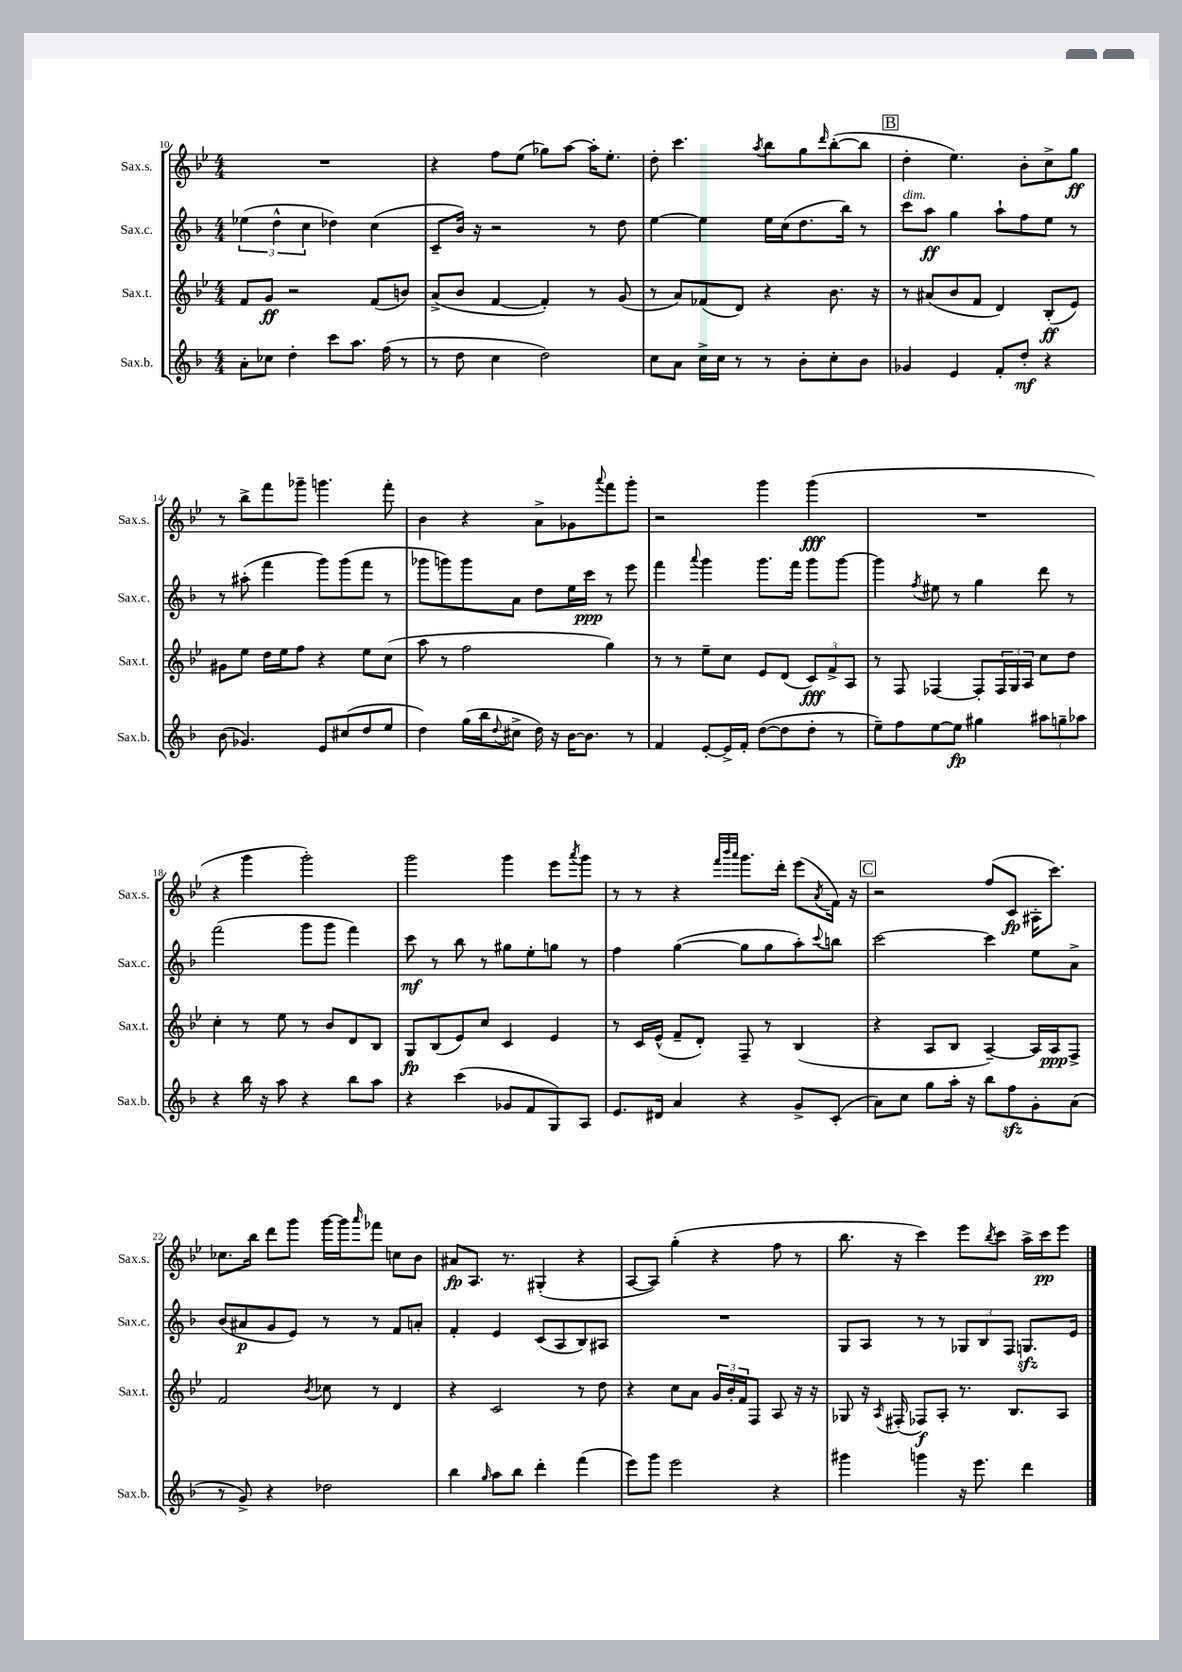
<<
\new StaffGroup <<
\new Staff = "s0" \with { instrumentName = "Sax.s." shortInstrumentName = "Sax.s." } {
    \clef treble \key bes \major \numericTimeSignature \time 4/4
    R1 |
    r4 f''8 ees''8( ges''8) a''8~ a''16-. ees''8.-. |
    d''8-. c'''4. \acciaccatura { a''8 } bes''8 g''8 \grace { d'''16 } bes''8~-.( bes''8 |
    \mark \markup { \box "B" } d''4-. ees''4.) bes'8-. c''8-> g''8\ff |
    r8 bes''8-> f'''8 ges'''8-- g'''4. f'''8-. |
    bes'4 r4 a'8-> ges'8 \appoggiatura { a'''8 } f'''8 g'''8-. |
    r2 g'''4 g'''4\fff( |
    R1 |
    r4 g'''4 g'''2-.) |
    g'''2 g'''4 ees'''8 \acciaccatura { a'''8 } g'''8 |
    r8 r8 r4 \grace { f'''32 bes'''32 a'''32 } g'''8. d'''16-. ees'''8( \acciaccatura { a'8 } f'16) r16 |
    \mark \markup { \box "C" } r2 f''8( c'8\fp ais16-. c'''8.) |
    ces''8. bes''16 d'''8 g'''8 g'''16~ g'''16 \grace { a'''16 } fes'''8 c''8 bes'8 |
    ais'8\fp a8. r8. gis4-.( r4 |
    a8~ a8) g''4-.( r4 f''8 r8 |
    bes''8. r16 c'''4) ees'''8 \acciaccatura { bes''8 } c'''8 a''16-> c'''16\pp ees'''8 \bar "|." |
}
\new Staff = "s1" \with { instrumentName = "Sax.c." shortInstrumentName = "Sax.c." } {
    \clef treble \key f \major \numericTimeSignature \time 4/4
    \tuplet 3/2 { ees''4( d''4-^ c''4 } des''4) c''4( |
    c'8-- bes'16) r16 r2 r8 d''8 |
    e''4~ e''4 e''16 c''16( d''8. bes''16) r8 |
    \mark \markup { \box "B" } c'''8^\markup { \italic "dim." } a''8\ff g''4 a''8-! f''8 e''8 r8 |
    r8 ais''8-.( f'''4 g'''8) g'''8( f'''8 r8 |
    ges'''8 g'''8) g'''8 a'8 d''8 e''16 c'''16\ppp r8 e'''8 |
    f'''4 \appoggiatura { a'''8 } g'''4 g'''8. f'''16 g'''8 g'''8~ |
    g'''4 \acciaccatura { f''8 } eis''8 r8 g''4 d'''8 r8 |
    f'''2( g'''8 g'''8 f'''4) |
    c'''8\mf r8 bes''8 r8 gis''8 e''8-. g''8 r8 |
    f''4 g''4~( g''8 g''8 a''8-.) \appoggiatura { c'''8 } b''8 |
    \mark \markup { \box "C" } c'''2~ c'''4 e''8 a'8-> |
    bes'8( ais'8\p g'8 e'8) r8 r8 f'8 a'8-. |
    f'4-. e'4 c'8( a8 bes8) ais8 |
    R1 |
    g8 a8 r8 r8 \tuplet 3/2 { ges8 bes8 f8 } g8.\sfz e'16 \bar "|." |
}
\new Staff = "s2" \with { instrumentName = "Sax.t." shortInstrumentName = "Sax.t." } {
    \clef treble \key bes \major \numericTimeSignature \time 4/4
    f'8 g'8\ff r2 f'8( b'8) |
    a'8->( bes'8 f'4~ f'4-.) r8 g'8( |
    r8 a'8) fes'8( d'8) r4 bes'8. r16 |
    \mark \markup { \box "B" } r8 ais'8( bes'8 f'8 d'4) bes8-.\ff( ees'8) |
    gis'8 ees''8 d''16 ees''16 f''8 r4 ees''8 c''8( |
    a''8 r8 f''2 g''4) |
    r8 r8 ees''8-- c''8 ees'8 d'8( \tuplet 3/2 { c'8\fff) f'8-> a8 } |
    r8 f8 fes4~ fes8-. \tuplet 3/2 { fes16 g16 a16 } c''8 d''8 |
    c''4-. r8 ees''8 r8 bes'8 d'8 bes8 |
    g8\fp bes8( ees'8) c''8 c'4 ees'4 |
    r8 c'16 ees'16-^( f'8-- d'8-.) f8-- r8 bes4( |
    \mark \markup { \box "C" } r4 a8 bes8 a4~--) a16 a16\ppp f8-> |
    f'2 \acciaccatura { bes'8 } ces''8 r8 d'4 |
    r4 c'2 r8 d''8 |
    r4 c''8 a'8 \tuplet 3/2 { g'16 bes'16-. f'16 } f8 a8 r16 r16 |
    ges8 r16 \acciaccatura { a8 } fis16-.( fes8\f) a8-. r8. bes8. a8 \bar "|." |
}
\new Staff = "s3" \with { instrumentName = "Sax.b." shortInstrumentName = "Sax.b." } {
    \clef treble \key f \major \numericTimeSignature \time 4/4
    a'8-. ces''8 d''4-. c'''8 a''8. f''16( r8 |
    r8 d''8 c''4 d''2) |
    c''8 a'8 c''16-> c''16 r8 r8 bes'8-. c''8-. bes'8 |
    \mark \markup { \box "B" } ges'4 e'4 f'8-. d''8-.\mf r4 |
    bes'8( ges'4.) e'8 cis''8( d''8 e''8 |
    d''4) g''16( bes''16 \appoggiatura { d''8 } cis''8-> d''16) r16 bes'16~ bes'8. r8 |
    f'4 e'8~-. e'16-> f'16-. d''8~( d''8 d''8-. r8 |
    e''8--) f''8 e''8~ e''8\fp gis''4 \tuplet 3/2 { ais''8 g''8-- aes''8 } |
    r4 bes''16 r16 a''8 r4 bes''8 a''8 |
    r4 c'''4( ges'8 f'8 g8) a8 |
    e'8. dis'16 a'4 r4 g'8-> c'8-.( |
    \mark \markup { \box "C" } a'8) c''8 g''8 a''16-. r16 bes''8 f''8\sfz g'8-. a'8( |
    r8 g'8->) r4 des''2 |
    bes''4 \grace { g''16 } a''8 bes''8 d'''4-. f'''4( |
    e'''8) g'''8 e'''2 r4 |
    gis'''4 g'''4 r16 e'''8. d'''4 \bar "|." |
}
>>
>>
\layout { \context { \Score currentBarNumber = #10 } }
